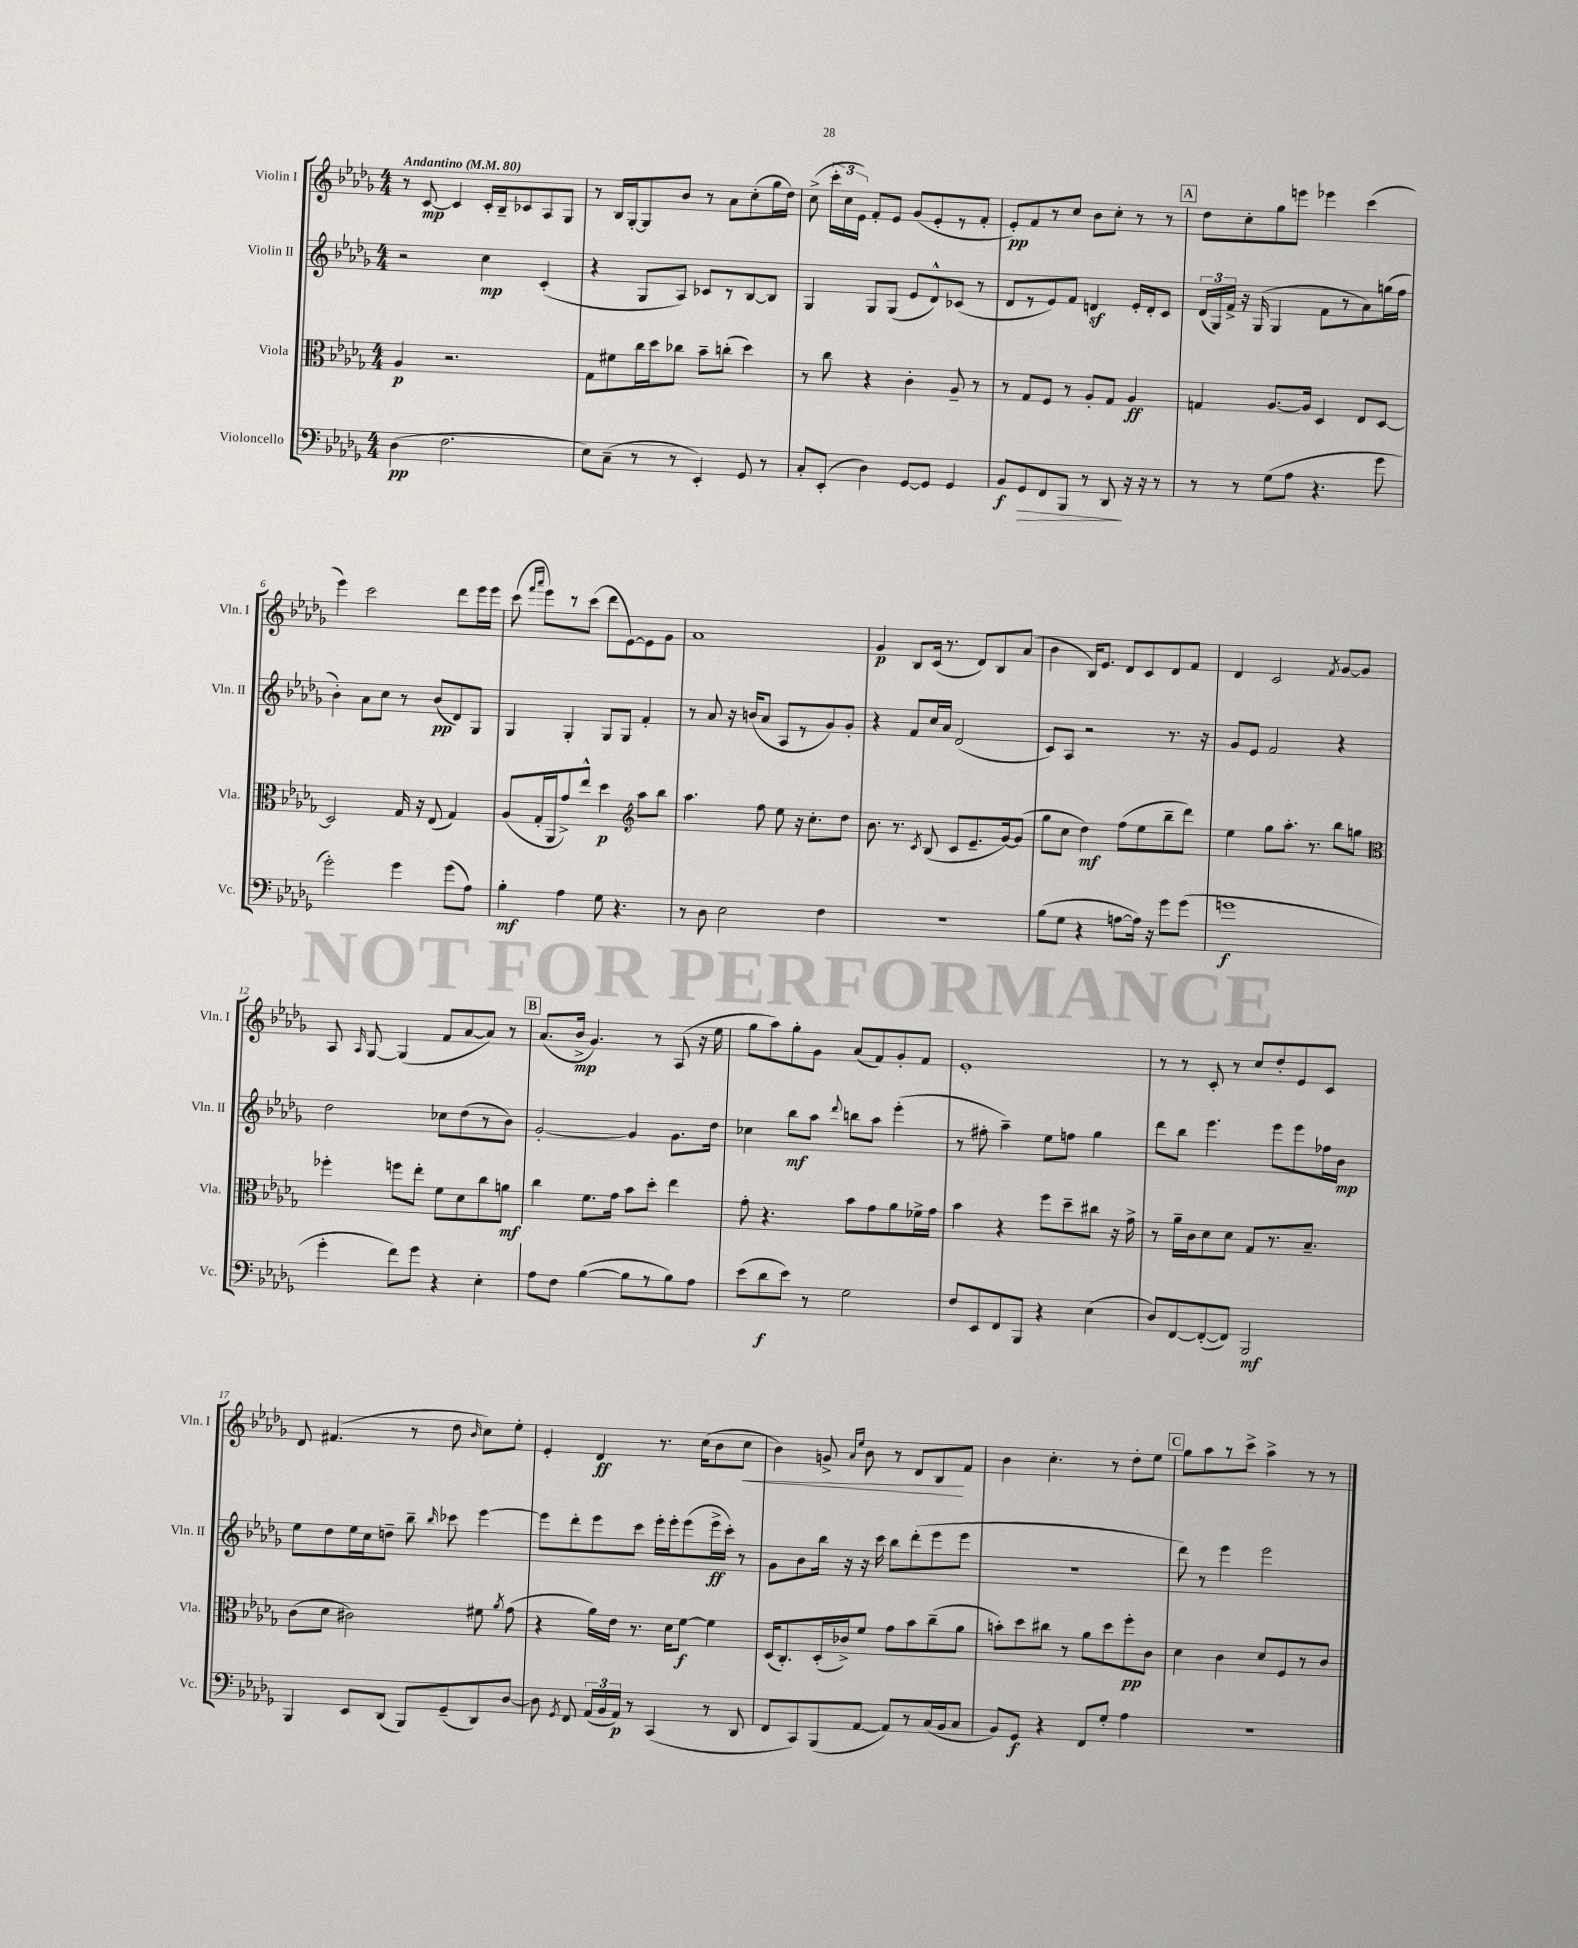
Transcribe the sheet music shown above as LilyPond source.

<<
\new StaffGroup <<
\new Staff = "s0" \with { instrumentName = "Violin I" shortInstrumentName = "Vln. I" } {
    \clef treble \key des \major \numericTimeSignature \time 4/4 \tempo "Andantino" 4 = 80
    \autoBeamOff r8 c'8~\mp c'4 c'16[-. bes16-- ces'8 aes8 ges8] |
    r8 bes16[ ges16~-. ges8 bes'8] r8 aes'8[ c''8-.( ges''16 des''16]) |
    c''8->( \tuplet 3/2 { c'''16[-. c''16 ees'16]) } f'8[-. ees'8] ges'8[( ees'8-. r8 f'8]-. |
    ees'8[-.\pp) f'8 r8 c''8] bes'8[ c''8]-. r8 r8 |
    \mark \markup { \box "A" } des''8[ c''8-. ges''8 e'''8] ees'''4 c'''4( |
    ees'''4) c'''2 des'''8[ ees'''16 ees'''16] |
    c'''8( \grace { f'''16[ aes'''16] } ees'''8[) r8 c'''8]( des'''8[ ees'8~) ees'8 ges'8] |
    aes'1 |
    ges'4\p bes8[ c'16]( r8. des'8[) bes8 aes'8]( |
    bes'4 bes16[) ees'8.] des'8[ c'8 des'8 f'8] |
    des'4 c'2 \acciaccatura { f'8 } ges'8[~ ges'8] |
    aes8 \grace { aes16 } ges8~ ges4( f'8[ aes'8~ aes'8]) r8 |
    \mark \markup { \box "B" } aes'8.[( bes'16]->\mp ges'4.) r8 aes8( r16 ees''16 |
    ges''8[ aes''8) ges''8-. ges'8] aes'8[( f'8) ges'8-. f'8] |
    ees'1-. |
    r8 r8 c'8-. r8 c''8[ des''8-. ees'8 c'8] |
    des'8 fis'4.( r8 des''8 \grace { bes'16 } c''8[) ees''8]-. |
    ees'4-. des'4\ff r8. c''16[( bes'8 c''8]\< |
    bes'4) g'8-> \grace { aes'16[ ees''16] } bes'8 r8 des'8[ bes8\! f'8] |
    bes'4 c''4.-. r8 des''8[-. ees''8] |
    \mark \markup { \box "C" } ges''8[ aes''8 r8 c'''8]-> aes''4-> r8 r8 \bar "|." |
}
\new Staff = "s1" \with { instrumentName = "Violin II" shortInstrumentName = "Vln. II" } {
    \clef treble \key des \major \numericTimeSignature \time 4/4
    \autoBeamOff r2 c''4\mp c'4-.( |
    r4 ges8[ aes8]) ces'8[ r8 bes8~ bes8] |
    ges4 ges8[ ges8]( ees'8[ des'8-^) ces'8]( r8 |
    des'8[ r8 ees'8) f'8] d'4\sf ees'16[-. d'16-. c'8] |
    \mark \markup { \box "A" } \tuplet 3/2 { des'16[( ges16) f'16]-> } r16 ges16( ges4 f'8[ r8 aes'8) g''16( f''16] |
    bes'4-.) aes'8[ c''8] r8 bes'8[\pp( des'8) ges8] |
    ges4 ges4-. ges8[ ges8] f'4-. |
    r8 aes'8 r16 b'16[( aes'8] aes8[ r8 ges'8) ges'8]-. |
    r4 f'8[ c''16 aes'16] des'2( |
    c'8[) aes8] r2 r8. r16 |
    ges'8[ ees'8] f'2 r4 |
    des''2 ces''8[ des''8( r8 bes'8]) |
    \mark \markup { \box "B" } ges'2~-. ges'4 ges'8.[ des''16] |
    ces''4 bes''8[\mf aes''8] \appoggiatura { des'''8 } b''8[ aes''8] ees'''4-.( |
    r8 fis''8-. aes''4--) ees''8[ f''8] ges''4 |
    des'''8[ bes''8] ees'''4. ees'''8[ ees'''8 fes''16 bes'16]\mp |
    ees''8[ des''8 ees''16 c''16 d''8]-- bes''8-- \grace { bes''16 } ces'''8 ees'''4~ |
    ees'''8[ des'''8-. ees'''8 c'''8] ees'''16[-. ees'''16-. ees'''8( ees'''16->\ff c'''16]-.) r8 |
    ges'8[ bes'8 bes''16] r16 r16 c'''16 bes''8[ des'''8-.( ees'''8 ees'''8] |
    R1 |
    \mark \markup { \box "C" } des'''8) r8 ees'''4 ees'''2 \bar "|." |
}
\new Staff = "s2" \with { instrumentName = "Viola" shortInstrumentName = "Vla." } {
    \clef alto \key des \major \numericTimeSignature \time 4/4
    \autoBeamOff aes4\p r2. |
    ges8[ fis'8 c''16 des''16 ces''8] bes'8[-- c''8]-.( des''4) |
    r8 c''8 r4 c'4-. aes8-- r8 |
    r8 ges8[ f8] r8 aes8[-. ges8] aes4\ff |
    \mark \markup { \box "A" } g4 aes8.[~ aes16] des4 ees8[ des8]~ |
    des2 ges16 r16 ees8( ges4) |
    aes8[( ges16-. aes,16 ges'8->) ees''8]-^ des''4\p \clef treble aes''8[ bes''8] |
    aes''4. f''8 ees''8 r16 c''8.[-. des''8] |
    bes'8. r8. \acciaccatura { c'8 } bes8( c'8[ ees'8.-- ges'16~) ges'8]( |
    ges''8[ c''8] des''4\mf) f''8[( ees''8 bes''8-- des'''8]) |
    ees''4 ges''8[ aes''8.]-. r8. bes''8[ g''8] |
    \clef alto fes''4-. f''8[ ees''8]-. f'8[ des'8 c''8 a'8]\mf |
    \mark \markup { \box "B" } c''4 f'8.[ ges'16] bes'8[ des''8]-. ees''4 |
    ges'8-. r4. bes'8[ ges'8 aes'8 fes'16-> ges'16] |
    bes'4 r4 f''8[ des''8-- cis''8] r16 ges'16-> |
    r8 aes'16[-- c'16 des'8 des'8] ges8[ r8. bes8.]-- |
    c'8[( des'8] cis'2) fis'8 \acciaccatura { aes'8 } ges'8( |
    r4 aes'16[) ees'16] r8. des'16[ f'8]~\f f'4 |
    des16[( c8.-.) des16-.( ces'16->) f'8] ges'8[ bes'8 c''8--( aes'8] |
    b'8[-.) des''8 cis''8] r8 aes'8[ des''8 f''8-.\pp c'8] |
    \mark \markup { \box "C" } des'4 c'4 des'8[ f8 r8 c'8] \bar "|." |
}
\new Staff = "s3" \with { instrumentName = "Violoncello" shortInstrumentName = "Vc." } {
    \clef bass \key des \major \numericTimeSignature \time 4/4
    \autoBeamOff des4\pp( f2. |
    ees8[) c8]--( r8 r8 ees,4-.) ges,8 r8 |
    c8[-. ees,8]-.( des4) ges,8[~ ges,8] ges,4 |
    bes,8[\f ges,8\> f,8 bes,,8] r8 des,8\! r16 r16 r8 |
    \mark \markup { \box "A" } r8 r8 ges8[( aes8] r4. ges'8 |
    ges'2-.) ges'4 ges'8[( aes8]) |
    bes4-.\mf aes4 ges8 r4. |
    r8 des8 ees2 f4 |
    r1 |
    bes8[( ges8] r4 a8[~ a16]) r16 ges'8[ ges'8]( |
    g'1\f |
    ges'4-. f'8[) ges'8] r4 ees4-. |
    \mark \markup { \box "B" } aes8[ f8] bes4~( bes8[ r8 bes8) aes8] |
    ees'8[( des'8\f ees'8]) r8 ges2 |
    f8[ ees,8 f,8 bes,,8] r4 ees4( |
    des8[) f,8~ f,8~-.( f,8]) bes,,2\mf |
    bes,,4 ees,8[ des,8]( bes,,8[) ges,8--( des,8) des8]~ |
    des8 \acciaccatura { ges,8 } f,8 \tuplet 3/2 { aes,16[( bes,16 aes,16]\p) } r8 c,4( r8 des,8 |
    f,8[ c,8) bes,,8( aes,8]~ aes,8[) r8 c16( bes,16 c8] |
    bes,8[) ges,8]\f r4 f,8[ ges8]-. aes4 |
    \mark \markup { \box "C" } r1 \bar "|." |
}
>>
>>
